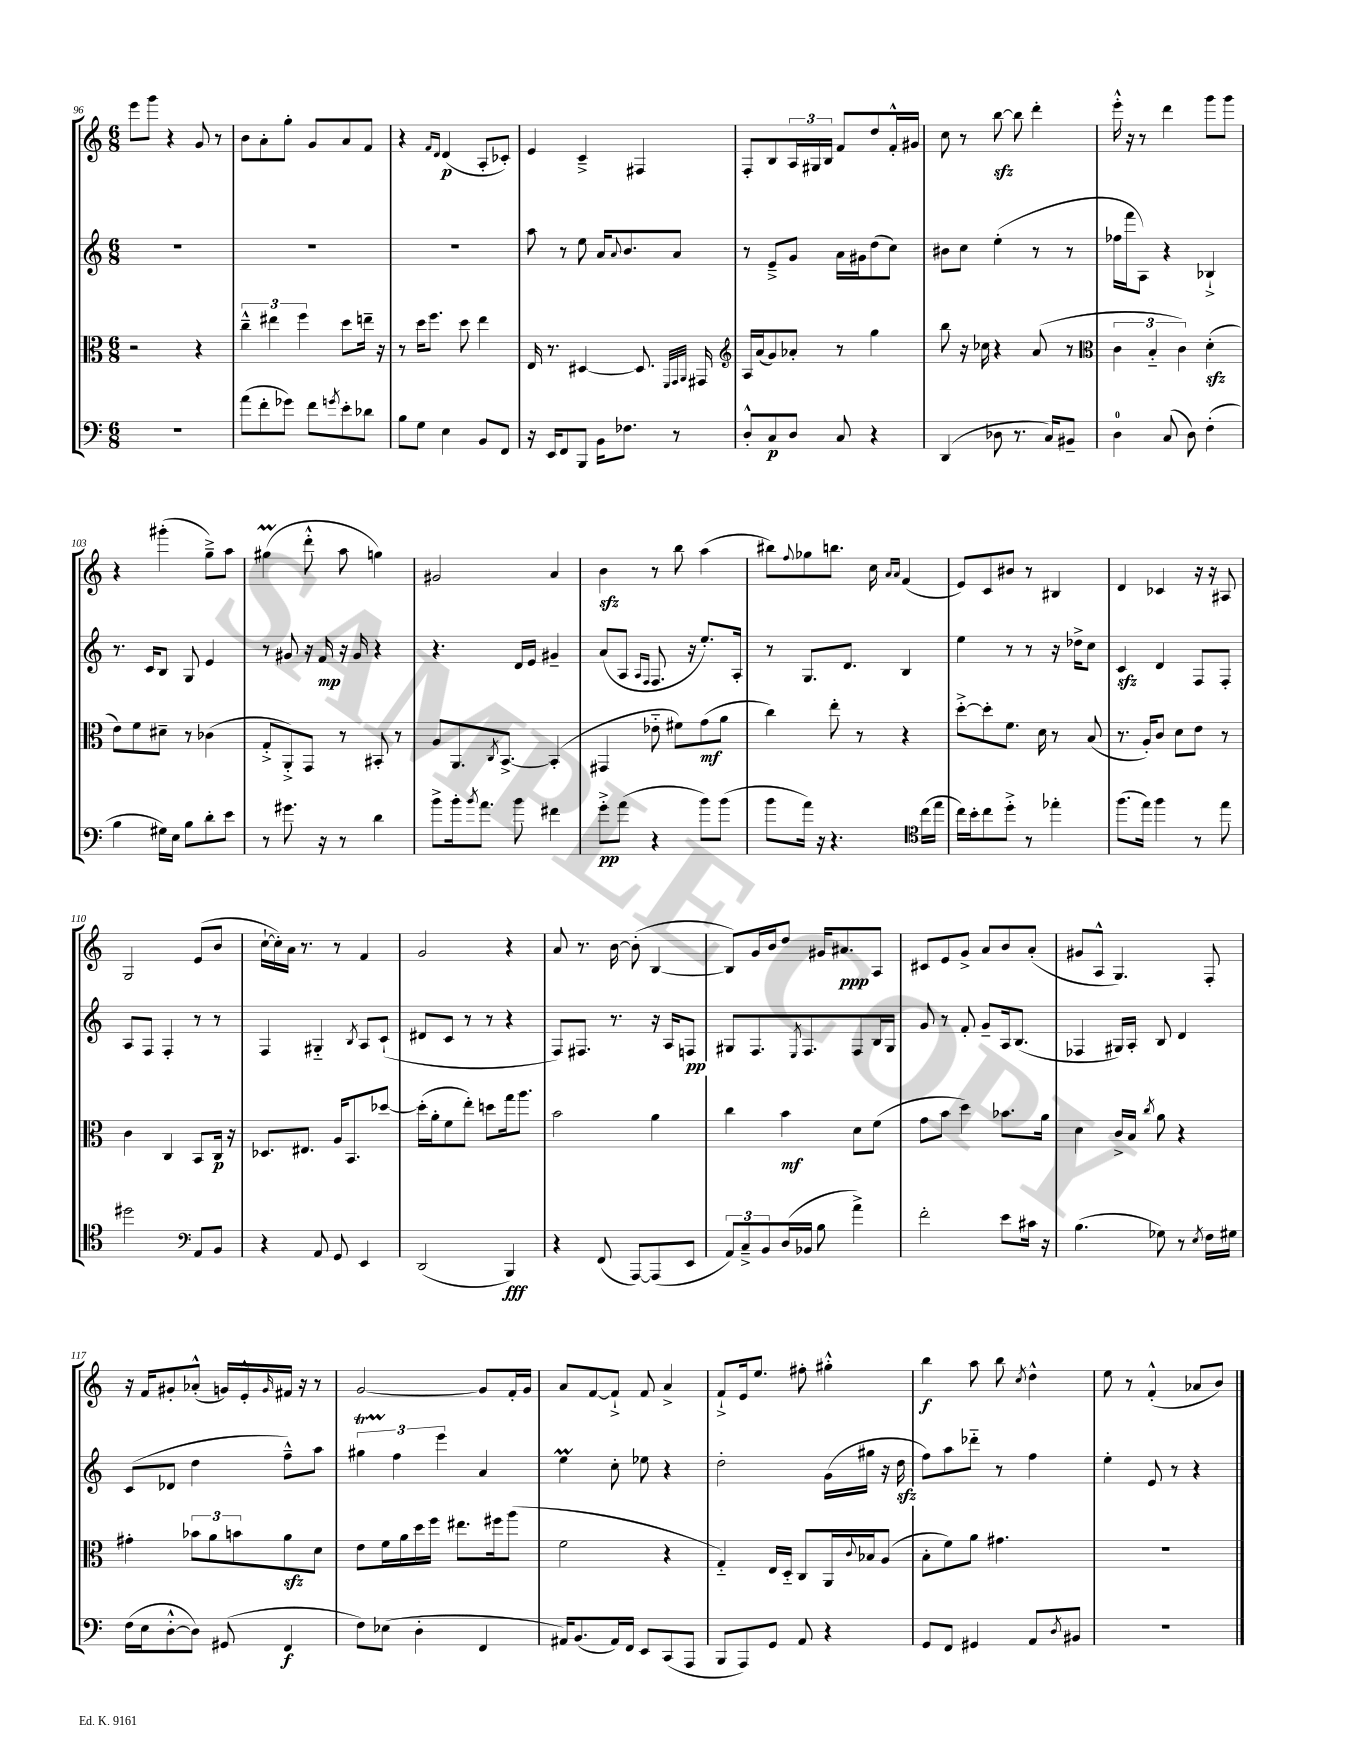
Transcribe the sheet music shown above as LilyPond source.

<<
\new StaffGroup <<
\new Staff = "s0" {
    \clef treble \key c \major \numericTimeSignature \time 6/8
    e'''8 g'''8 r4 g'8 r8 |
    b'8 a'8-. g''8-. g'8 a'8 f'8 |
    r4 \grace { f'16 d'16 } d'4\p( a8-. ces'8-.) |
    e'4 c'4---> fis4 |
    f8-. b8 \tuplet 3/2 { a16 gis16 b16 } f'8 d''8 f'16-.-^ gis'16 |
    c''8 r8 b''8~\sfz b''8 d'''4-. |
    e'''16-.-^ r16 r8 d'''4 g'''8 g'''8 |
    r4 gis'''4-.( g''8--->) a''8 |
    gis''4\prall( d'''8-.-^ a''8 g''4) |
    gis'2 a'4 |
    b'4\sfz r8 b''8 a''4( |
    bis''8) \appoggiatura { f''8 } ges''8 b''8. c''16 \grace { a'16 a'16 } f'4( |
    e'8) c'8 bis'8 r8 bis4 |
    d'4 ces'4 r16 r16 ais8 |
    g2 e'8( b'8 |
    c''16~-! c''16-.) a'16 r8. r8 f'4 |
    g'2 r4 |
    a'8 r8. b'16~ b'8-.( b4~ |
    b8) g'16 b'16 d''8 gis'16 ais'8.\ppp a8 |
    cis'8 e'8 g'8-> a'8 b'8 a'8-.( |
    gis'8 a8-^ g4.) f8-. |
    r16 f'16 gis'8-. aes'8-.-^( g'16) e'16-.-^ \grace { g'16 } fis'16 r16 r8 |
    g'2~ g'8 f'16-. g'16 |
    a'8 f'8~ f'8-!-> f'8 a'4-> |
    f'8-!-> e'16 e''8. fis''8-. gis''4-.-^ |
    b''4\f a''8 b''8 \acciaccatura { c''8 } d''4-^ |
    e''8 r8 f'4-.-^( aes'8 b'8) \bar "|." |
}
\new Staff = "s1" {
    \clef treble \key c \major \numericTimeSignature \time 6/8
    R2. |
    R2. |
    R2. |
    a''8 r8 e''8 a'16 \appoggiatura { a'8 } b'8. a'8 |
    r8 e'8---> g'8 a'16 gis'16 d''8( c''8) |
    bis'8 c''8 e''4-.( r8 r8 |
    fes''16 f'''16 a8) r4 bes4-!-> |
    r8. c'16 b8 g8 e'4 |
    r8 gis'8 r16 f'16\mp r16 gis'16 r4 |
    r4. d'16 e'16 gis'4-- |
    a'8( a8 \grace { a16 f16 } f8. r16 e''8.-.) a16-. |
    r8 g8. d'8. b4 |
    e''4 r8 r8 r16 des''16-> c''8 |
    c'4\sfz d'4 f8 f8-. |
    a8 f8 f4-. r8 r8 |
    f4 gis4-_ \acciaccatura { b8 } a8 c'8-!( |
    dis'8 c'8 r8 r8 r4 |
    f8) fis8. r8. r16 a16 f8\pp |
    gis8 f8. \acciaccatura { e8 } f8. f8 b16 gis16 |
    g'8 r8 f'8-. g'8-- a16 b8.( |
    fes4 gis16) a16-. b8 d'4 |
    c'8( des'8 d''4 f''8---^) a''8 |
    \tuplet 3/2 { gis''4\startTrillSpan f''4\stopTrillSpan e'''4 } a'4 |
    e''4\prall c''8-. ees''8 r4 |
    d''2-. g'16( gis''16 r16 d''16\sfz |
    f''8) a''8 des'''8-_ r8 f''4 |
    e''4-. e'8 r8 r4 \bar "|." |
}
\new Staff = "s2" {
    \clef alto \key c \major \numericTimeSignature \time 6/8
    r2 r4 |
    \tuplet 3/2 { c''4---^ eis''4 f''4 } d''8 e''16-- r16 |
    r8 d''16 f''8. d''8 e''4 |
    e16 r8. dis4~ dis8. \grace { f,32 g,32 a,32 } gis,16 |
    \clef treble a16 a'16( g'8) aes'8-. r8 g''4 |
    b''8 r16 ces''16 r4 a'8( r8 |
    \clef alto \tuplet 3/2 { c'4 b4-_ c'4) } d'4-.\sfz( |
    e'8) f'8 dis'8-- r8 ces'4( |
    g8-.-> a,8-.->) g,8 r8 bis,8-. r8 |
    a8 a,8. \acciaccatura { c8 } b,8.~-> b,4-.( |
    gis,4 ees'8-_ fis'8) g'8\mf( a'8 |
    c''4) e''8-. r8 r4 |
    d''8~-.-> d''8-. f'8. d'16 r8 b8( |
    r8. a16-.) c'8 d'8 e'8 r8 |
    c'4 c4 b,8 c16\p r16 |
    des8. eis8. a16 b,8. des''8~ |
    des''16-.( a'16-. f'8 e''8-.) d''8 g''16 a''8. |
    b'2 a'4 |
    c''4 b'4\mf d'8 f'8( |
    g'8 b'8 d''4) bes'8. a'16 |
    d'4 c'16-> b16 \acciaccatura { c''8 } a'8 r4 |
    gis'4-. \tuplet 3/2 { bes'8 a'8 b'8 } a'8\sfz d'8 |
    e'8 f'16 a'16 d''16 f''16 eis''8. fis''16 a''8( |
    f'2 r4 |
    g4-_) e16 d16-_ c8 a,16 \appoggiatura { c'8 } bes16 a8( |
    b8-. f'8) a'8 gis'4. |
    R2. \bar "|." |
}
\new Staff = "s3" {
    \clef bass \key c \major \numericTimeSignature \time 6/8
    R2. |
    a'8( f'8-. ges'8) f'8 \acciaccatura { g'8 } e'8-. des'8 |
    b8 g8 e4 b,8 f,8 |
    r16 e,16 f,8 b,,8 b,16 fes8. r8 |
    d8-.-^ c8\p d8 c8 r4 |
    d,4( des8 r8. c16) bis,8-- |
    d4-0 c8( d8) f4-.( |
    b4 gis16) e16 b8 d'8-. e'8 |
    r8 gis'8. r16 r8 d'4 |
    b'8-> b'16-. \acciaccatura { b'8 } a'8. b'8 fis'4 |
    g'8-.->\pp a'8( r4 b'8) b'8( |
    b'8 a'16) r16 r4. \clef tenor c''16( e''16 |
    c''16) b'16-. c''8 d''8-.-> r8 ees''4-. |
    f''8.( e''16) f''4 r8 e''8 |
    dis''2 \clef bass a,8 b,8 |
    r4 a,8 g,8 e,4 |
    d,2( b,,4\fff) |
    r4 f,8( a,,8~) a,,8( e,8 |
    \tuplet 3/2 { a,8) c8---> b,8 } d16( bes,16 b8 a'4->) |
    f'2-. e'8 cis'16 r16 |
    b4.( ges8) r8 \acciaccatura { e8 } f16 gis16 |
    f16( e16 d8~-.-^ d8) gis,8( f,4\f |
    f8) ees8( d4-. f,4 |
    ais,16) b,8.( ais,16) f,16 e,8 c,8( a,,8 |
    b,,8 a,,8) g,8 a,8 r4 |
    g,8 f,8 gis,4 a,8 \acciaccatura { d8 } bis,8 |
    R2. \bar "|." |
}
>>
>>
\layout { \context { \Score currentBarNumber = #96 } }
